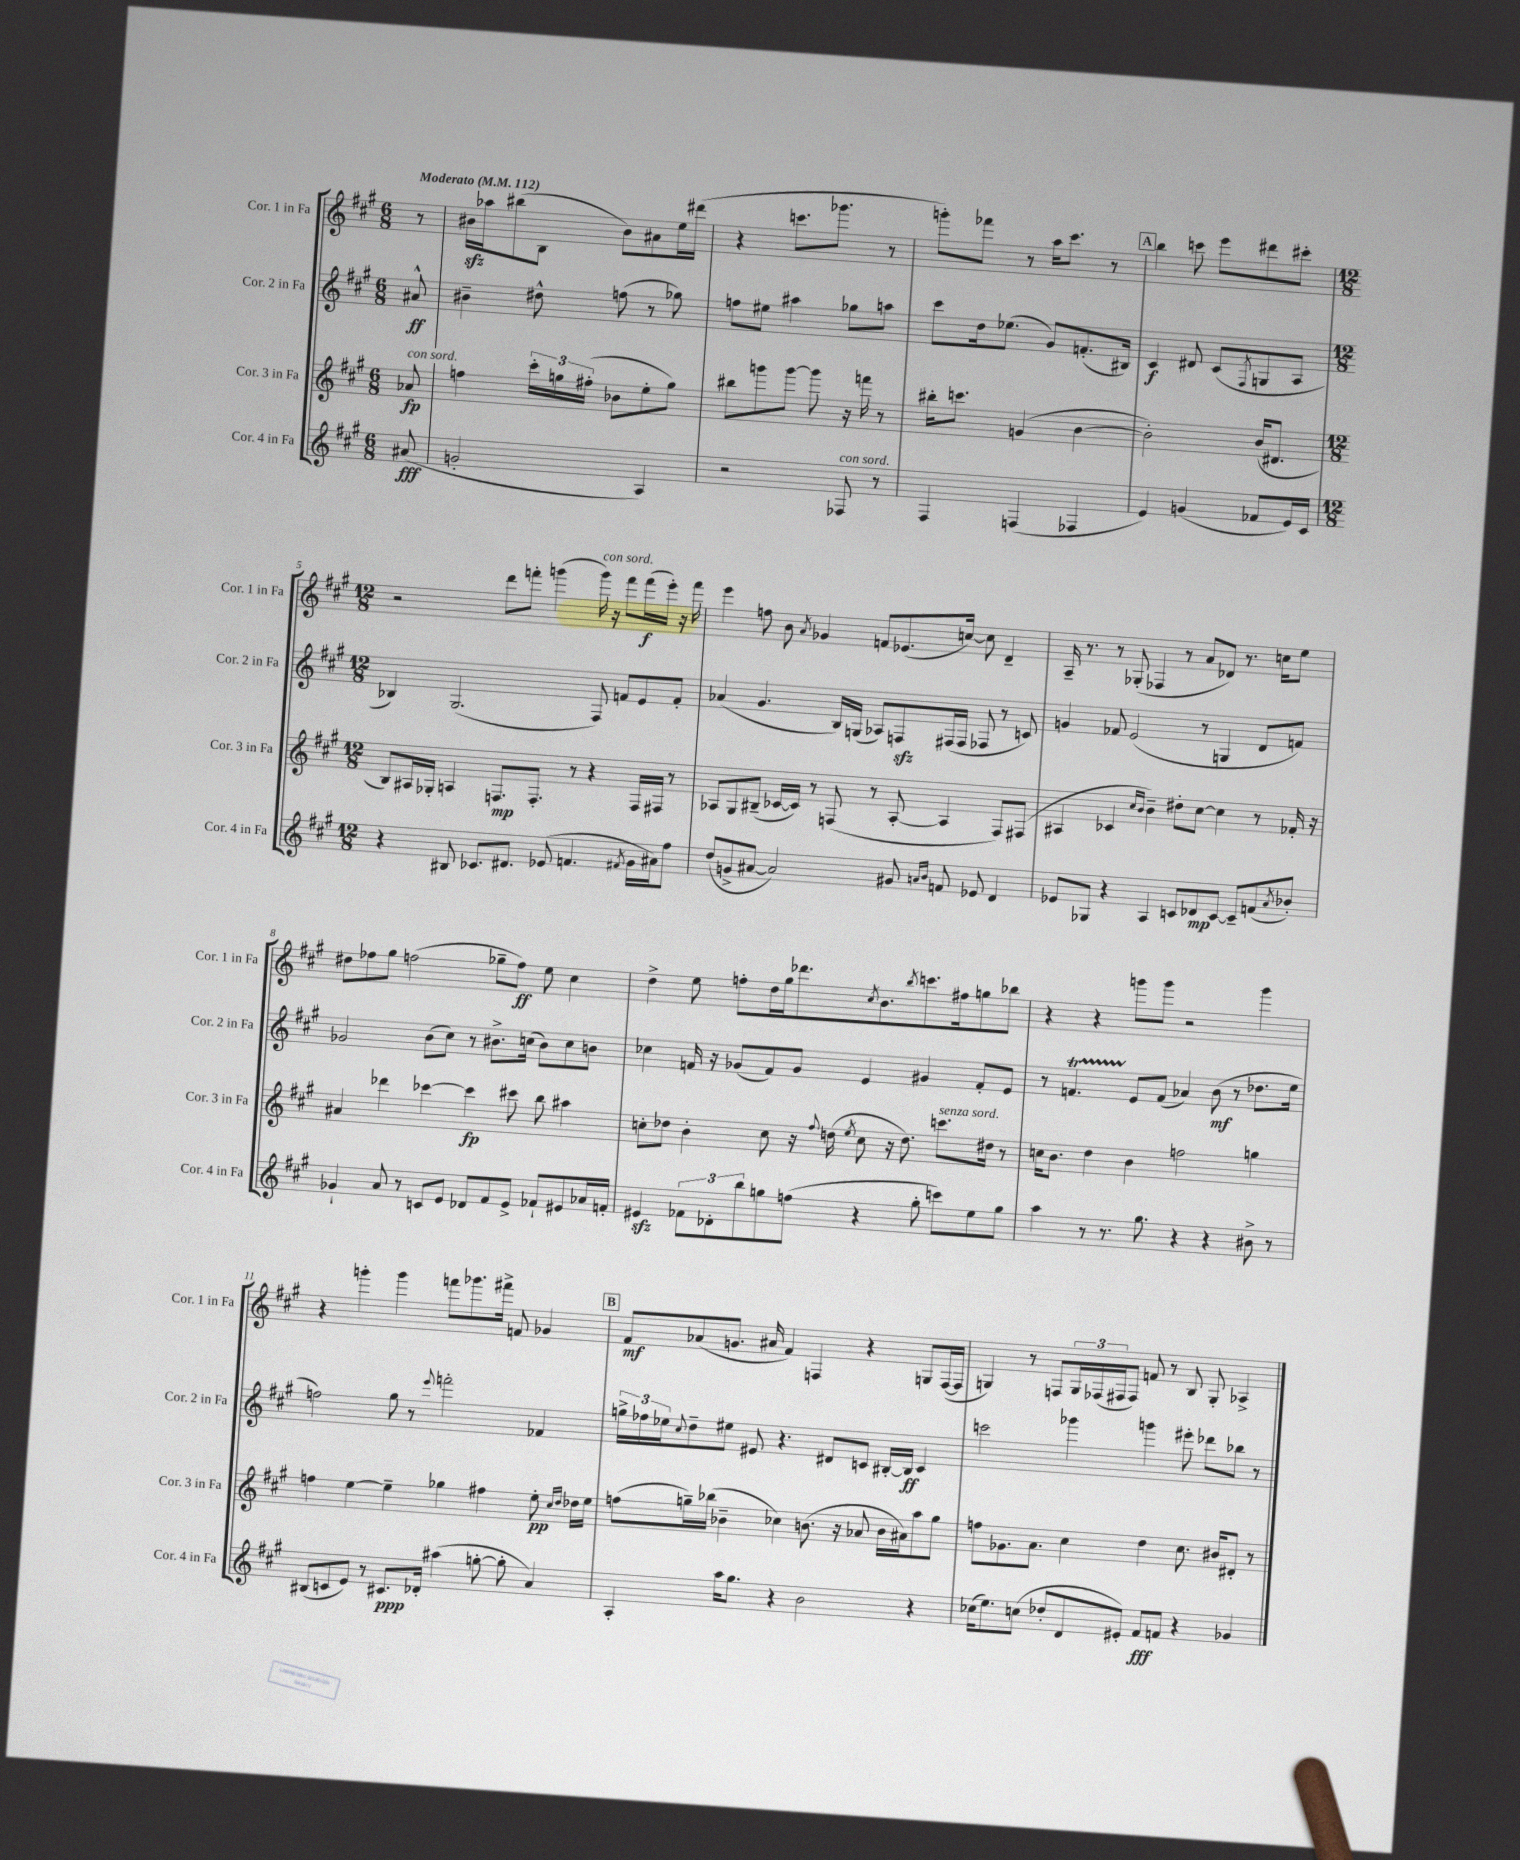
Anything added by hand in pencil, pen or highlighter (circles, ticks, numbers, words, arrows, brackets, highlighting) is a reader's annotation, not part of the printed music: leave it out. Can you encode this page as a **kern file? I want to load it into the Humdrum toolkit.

**kern	**kern	**kern	**kern
*staff4	*staff3	*staff2	*staff1
*clefG2	*clefG2	*clefG2	*clefG2
*k[f#c#g#]	*k[f#c#g#]	*k[f#c#g#]	*k[f#c#g#]
*M6/8	*M6/8	*M6/8	*M6/8
*MM112	*MM112	*MM112	*MM112
(8a#/	8a-/	8a#^^/	8r
=	=	=	=
2g'/	4ff\	4b#~\	16b#\LL
.	.	.	16aa-\J
.	.	.	(8bb#\
.	24ccc#'\LL	8dd#^^\	8B\J
.	24gg\	.	.
.	(24ff#'\JJ	.	.
.	8b-\L	(8ff\	8b#\L)
4A/)	8ee'\	8r	8a#\
.	8gg\J)	8gg-\)	16ee\L
.	.	.	(16ddd#\JJ
=	=	=	=
2r	8bb#\L	8ff\L	4r
.	8ggg\	8ee#\J	.
.	[8ggg\J	4aa#\	8.ccc\L
.	8ggg\]	.	.
.	.	.	8.ggg-\J
8F-/	16r	8gg-\L	.
.	16fff\	.	.
8r	8r	8aa\J	8r
=	=	=	=
4F#/	16bb#'\LK	8ccc#\L	8ggg'\L)
.	8.ccc\J	.	.
.	.	16dd\k	8fff-\J
.	.	(8.ee-\J	.
(4F/	(4g/	.	8r
.	.	8g#/L)	16aa\LK
.	.	.	8.ccc#\J
4F-/	[4b\	(8.f'/	.
.	.	.	8r
.	.	16B#/Jk)	.
=	=	=	=
4e/)	2b'\])	4c#/	4bb\
(4g/	.	8d#/	8ccc\
.	.	(8c#/L	8eee\L
.	.	8qF#/	.
8f-/L	(16b/LK	8G/	8ddd#\
.	8.d#/J	.	.
16e/L)	.	8A/J	8ccc#'\J
16c#/JJ	.	.	.
=	=	=	=
*M12/8	*M12/8	*M12/8	*M12/8
4r	8B/L)	4B-/)	2r
.	16A#/L	.	.
.	16G-'/JJ	.	.
8B#/	4A/	(2.G#/	.
8.c-/L	.	.	.
.	8.F/L	.	8ddd\L
8.d#/J	.	.	.
.	.	.	8fff'\J
.	8.F'/J	.	.
(8e-/	.	.	(4ggg\
4.f/	8r	.	.
.	4r	8F#/)	16ggg\)
.	.	.	16r
.	.	8f/L	8fff\L
8qf#/	.	.	.
16g#\LL	16F/LL	8e/	(16fff\L
16a#\J)	16F#/JJ	.	16eee'\JJ)
8ff#\J	8r	8f'/J	16r
.	.	.	16fff\
=	=	=	=
(8dd/L	8A-/L	(4a-/	4eee\
8g^/	8G#/	.	.
[8a#/J	(8B#~/J	4.g#/	8ff\
2a#/])	[16c-/LL	.	8b\
.	16c-/]JJ)	.	.
.	.	.	8qa/
.	8r	.	4g-/
.	(8F/	16B/LL)	.
.	.	(16G/JJ	.
.	8r	8A-/L)	8f/L
8g#/	[8A-'/	8F/	(8.e-/
16qqa/LL	.	.	.
16qqb/JJ	.	.	.
8f/	4A-/]	(16F#/L	.
.	.	16F#/JJ	[16cc/Jk)
8e-/	.	8F-/	8cc\]
4d/	8F/L)	8r	4d~/
.	(8F#/J	8c/)	.
=	=	=	=
8e-/L	4A#/	4g/	16A~/
.	.	.	8.r
8G-/J	.	.	.
4r	4c-/	8f-/	8r
.	.	(2e/	(8G-'/
.	16qqcc#/LL	.	.
.	16qqb/JJ	.	.
4A/	4b~\)	.	4F-/
8c/L	8dd#'\L	.	8r
8d-/	[8cc#\J	8r	8a/L
[8c/J	4cc#\]	4G/	8d-/J)
8c~/]L	.	.	8.r
(8f/	8r	8d/L	.
.	.	.	16cc\LK
8qa/	.	.	.
8b-'/J)	16f-'/	8f/J)	8ee\J
.	16r	.	.
=	=	=	=
4g-`/	4a#/	2g-/	8dd#\L
.	.	.	8ff-\
8a/	4ddd-\	.	8gg#\J
8r	.	.	(2ff\
8c/L	[4ccc-\	(8b\L	.
8e/J	.	8cc#\J)	.
8d-/L	4ccc-\]	8r	.
8f#/	.	8.b#^\L	8gg-~\L
8e^/J	8ccc#\	.	8ff\J)
.	.	(16cc\Jk	.
8f-`/L	8bb\	8b#\L)	8ee\
8e#/	4aa#\	8cc\	4cc#\
16a-/L	.	8b\J	.
16f'/JJ	.	.	.
=	=	=	=
4e#/	8cc'\L	4cc-\	4dd^\
.	8dd-\J	.	.
12f-\L	4b'\	16f/	8ee\
.	.	16r	.
12d-'\	.	.	.
.	.	(8g-/L	8ff'\L
12bb\	.	.	.
8gg\	8cc\	8f/)	16dd\L
.	.	.	16gg#\J
(8ff\J	16r	8g-/J	8.ddd-\
.	8qqff#/	.	.
.	(16dd\	.	.
.	8qee/	.	.
4r	8cc\	4e/	.
.	.	.	8qcc#/
.	.	.	8.b\
.	16r	.	.
.	8.dd\)	.	.
.	.	.	8qbb/
8gg'\	.	4g#/	8.ccc\
8ccc\L)	8.ccc\L	.	.
.	.	.	16ff#\k
8ee\	.	8f'/L	8gg\
.	16dd#\Jk	.	.
8gg\J	8r	8e/J	8bb-\J
=	=	=	=
4aa\	16cc\LK	8r	4r
.	8.b\J	.	.
.	.	4.f/	.
8r	4dd\	.	4r
8.r	.	.	.
.	4b\	8e/L	8ggg\L
8.gg#\	.	.	.
.	.	(8f/J	8ggg\J
4r	2ff\	4a-/)	2r
4r	.	(8b\	.
.	.	8r	.
8b#^\	4gg\	8.dd-\L	4ggg\
8r	.	.	.
.	.	16ee\Jk	.
=	=	=	=
(8B#/L	4ff\	2ff\)	4r
8c/	.	.	.
8e/J)	[4ee\	.	4ggg'\
8r	.	.	.
8.c#/L	4ee~\]	8gg#\	4ggg\
.	.	8r	.
16d-'/Jk	.	.	.
.	.	8qqeee/	.
(4aa#\	4gg-\	2fff'\	8fff\L
.	.	.	8.ggg-\
[8gg'\	4ff#\	.	.
.	.	.	16fff#^\Jk
8gg'\]	.	.	8f/
4a/)	8ee'\	4f-/	4g-/
.	16qqcc#/LL	.	.
.	16qqdd/JJ	.	.
.	16dd-\LL	.	.
.	16ee\JJ	.	.
=	=	=	=
4A'/	(8ff\L	24gg^\LL	8f#/L
.	.	24ff-\	.
.	.	24ee-\J	.
.	.	8qqcc#/	.
.	16gg~\L)	8dd~\	(8a-/
.	(16bb-\JJ	.	.
16aa\LK	4b-~\	8ee#\J	8.g/J
8.gg#\J	.	.	.
.	.	8e#/	.
.	.	.	16a#/
4r	4cc-\)	4.r	4f#/)
2b\	(8.b\	.	4F/
.	.	8d#/L	.
.	16r	.	.
.	8a-/	8c/J	4r
.	16b\LL	[16B#'/LL	.
.	16a#\J)	16B#/]JJ	.
4r	8aa\	4c/	8G/L
.	8gg\J	.	([16F/L
.	.	.	16F/]JJ
=	=	=	=
(16cc-\LK	8ff\L	2ccc\	4G/)
8.ee\)	.	.	.
.	8.g-\	.	.
(8cc\J	.	.	8r
.	8.a\J	.	.
8dd-'/L	.	.	8F/L
8d/	4cc#\	4ggg-\	24G/L
.	.	.	(24F-/
.	.	.	24F#/J
8e#'/J)	.	.	8F#/J)
8f#/L	4dd\	4ggg\	8f/
8f/J	.	.	8r
4r	8.cc#\	8eee#'\	8B/
.	.	8ddd-\L	8G'/
.	16b#/LK	.	.
4g-/	8d#'/J	8bb-\J	4A-^/
.	8r	8r	.
==	==	==	==
*-	*-	*-	*-
